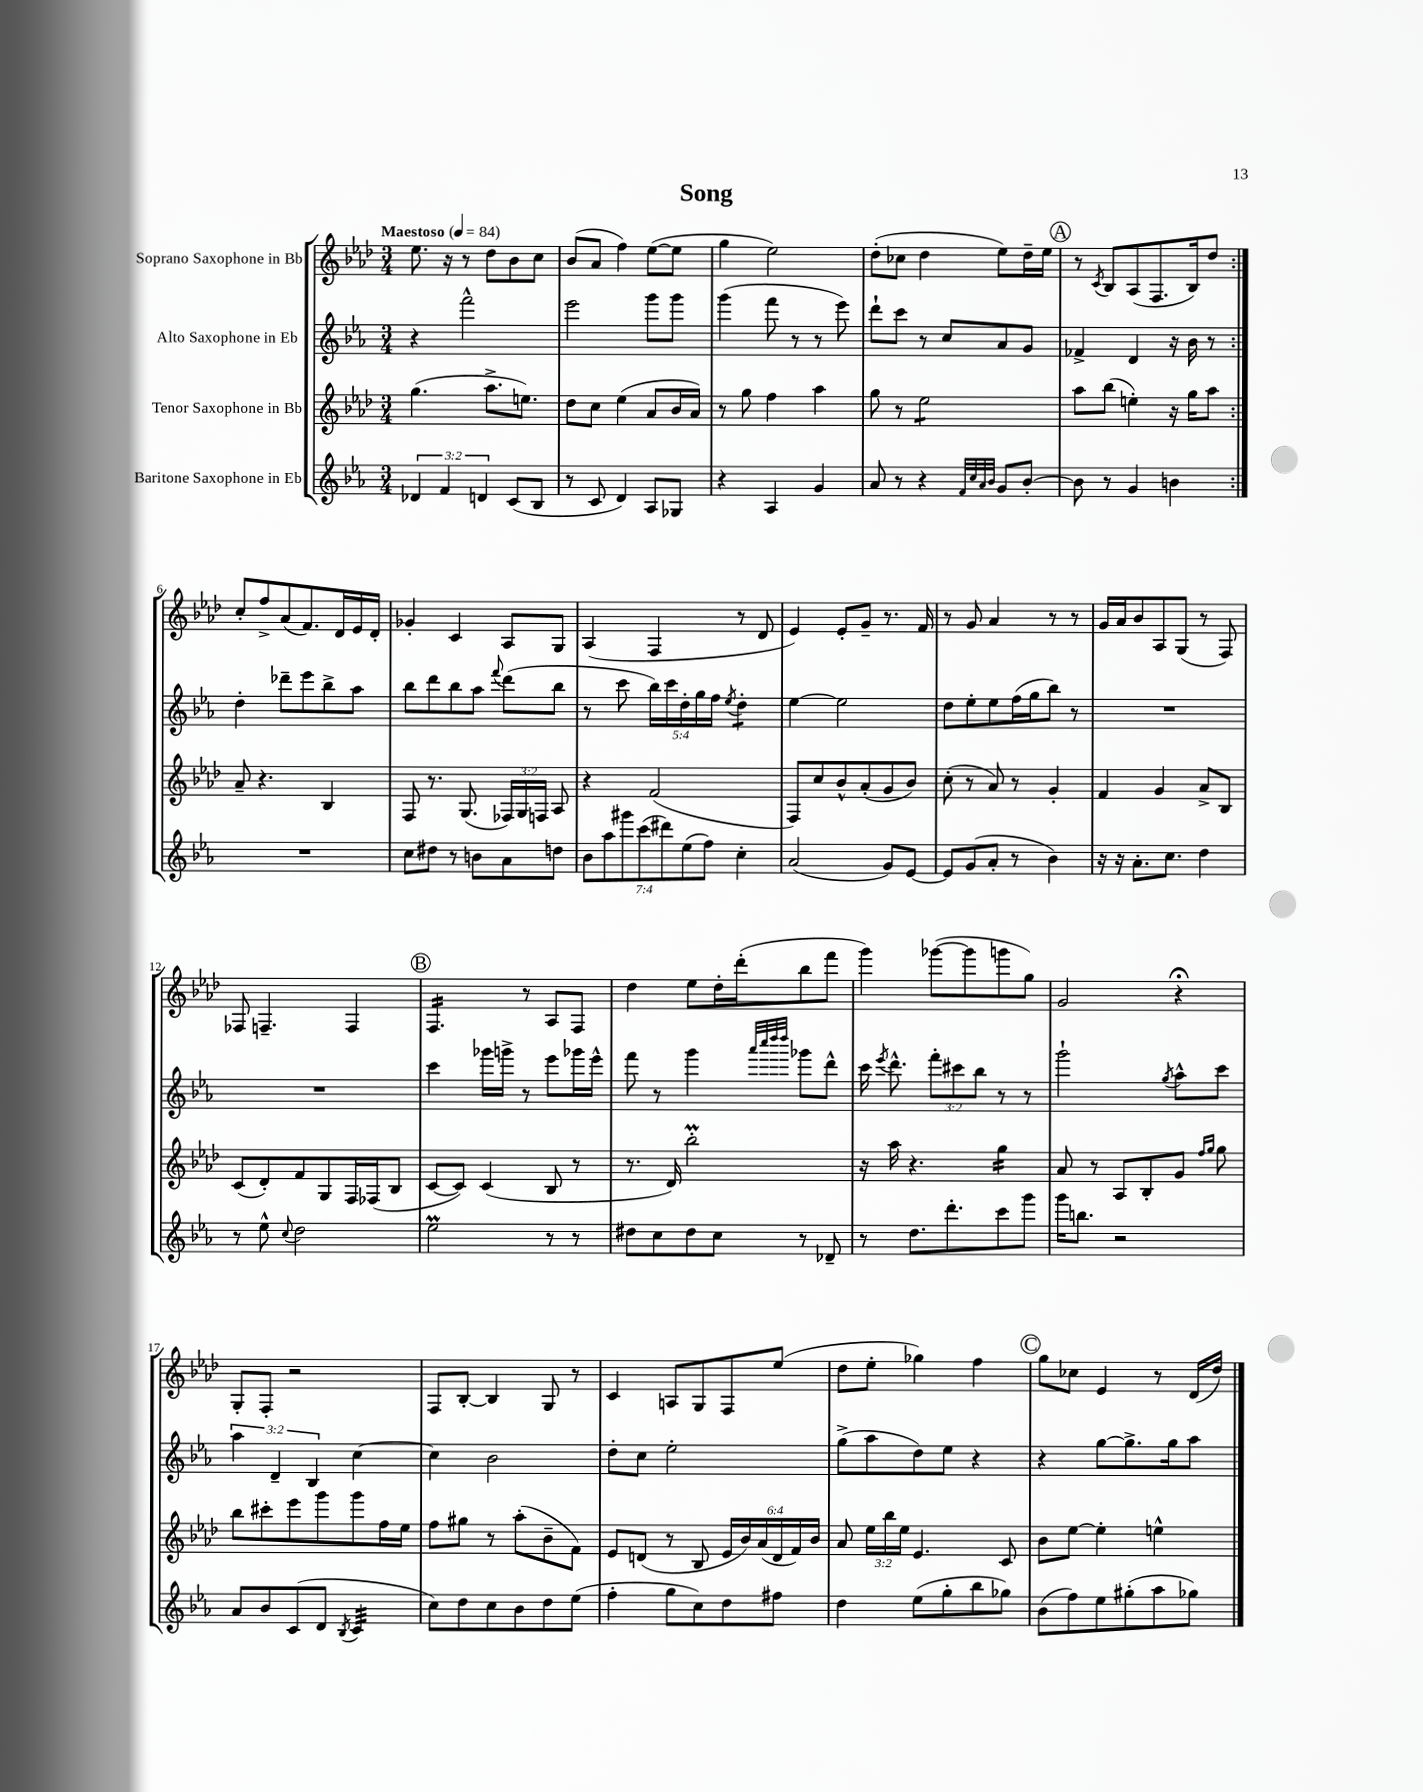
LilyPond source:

\header { title = "Song" }
<<
\new StaffGroup <<
\new Staff = "s0" \with { instrumentName = "Soprano Saxophone in Bb" } {
    \clef treble \key aes \major \numericTimeSignature \time 3/4 \tempo "Maestoso" 4 = 84
    \autoBeamOff \repeat volta 2 { ees''8. r16 r8 des''8[ bes'8 c''8] |
    bes'8[( aes'8] f''4) ees''8[~( ees''8] |
    g''4 ees''2) |
    des''8[-.( ces''8] des''4 ees''8[) des''16-- ees''16] |
    \mark \markup { \circle "A" } r8 \acciaccatura { c'8 } bes8[ aes8( f8. bes16) des''8] | }
    c''8[-. f''8-> aes'8( f'8.) des'16 ees'16 des'16]-. |
    ges'4-. c'4 aes8[ g8] |
    aes4( f4 r8 des'8 |
    ees'4) ees'8[-. g'8]-- r8. f'16 |
    r8 g'8 aes'4 r8 r8 |
    g'16[ aes'16 bes'8 aes8 g8]( r8 f8) |
    fes8 f4.-- f4 |
    \mark \markup { \circle "B" } f4.:16 r8 aes8[ f8] |
    des''4 ees''8[ des''16-. des'''16-.( bes''8 f'''8] |
    g'''4) ges'''8[~( ges'''8 g'''8 g''8]) |
    g'2 r4\fermata |
    g8[-. f8]-. r2 |
    f8[ bes8]~-. bes4 g8 r8 |
    c'4 a8[ g8 f8 ees''8]( |
    des''8[ ees''8]-. ges''4) f''4 |
    \mark \markup { \circle "C" } g''8[ ces''8] ees'4 r8 des'16[( des''16]) \bar "|." |
}
\new Staff = "s1" \with { instrumentName = "Alto Saxophone in Eb" } {
    \clef treble \key ees \major \numericTimeSignature \time 3/4 \override Staff.TupletNumber.text = #tuplet-number::calc-fraction-text
    \autoBeamOff \repeat volta 2 { r4 f'''2-^ |
    ees'''2 g'''8[ g'''8] |
    g'''4( f'''8 r8 r8 ees'''8) |
    d'''8[-! c'''8] r8 c''8[ aes'8 g'8] |
    \mark \markup { \circle "A" } fes'4-> d'4 r16 bes'16 r8 | }
    d''4-. des'''8[-- ees'''8 bes''8-> aes''8] |
    bes''8[ d'''8 bes''8 aes''8] \appoggiatura { f'''8 } d'''8[( bes''8] |
    r8 c'''8 \tuplet 5/4 { bes''16[) c'''16 d''16-. g''16 f''16] } \acciaccatura { ees''8 } d''4:8-. |
    ees''4~ ees''2 |
    d''8[ ees''8-. ees''8 f''16( g''16 bes''8]) r8 |
    R2. |
    R2. |
    \mark \markup { \circle "B" } c'''4 ges'''16[ g'''16]-> r8 ees'''8[ ges'''16 ees'''16]-^ |
    f'''8 r8 g'''4 \grace { aes'''32[ c''''32 d''''32 d''''32] } ges'''8[ d'''8]-^ |
    c'''16 \acciaccatura { ees'''8 } d'''8.-^ \tuplet 3/2 { f'''8[-. cis'''8 bes''8] } r8 r8 |
    g'''2-! \acciaccatura { g''8 } aes''8[-^ c'''8] |
    \tuplet 3/2 { aes''4 d'4-- bes4 } c''4~ |
    c''4 bes'2 |
    d''8[-. c''8] ees''2-. |
    g''8[->( aes''8 d''8) ees''8] r4 |
    \mark \markup { \circle "C" } r4 g''8[~ g''8.-> g''16 aes''8] \bar "|." |
}
\new Staff = "s2" \with { instrumentName = "Tenor Saxophone in Bb" } {
    \clef treble \key aes \major \numericTimeSignature \time 3/4 \override Staff.TupletNumber.text = #tuplet-number::calc-fraction-text
    \autoBeamOff \repeat volta 2 { g''4.( aes''8.[-> e''8.]) |
    des''8[ c''8] ees''4( aes'8[ bes'16 aes'16]) |
    r8 g''8 f''4 aes''4 |
    g''8 r8 ees''2:8 |
    \mark \markup { \circle "A" } aes''8[ bes''8]( e''4-.) r16 g''16[ aes''8] | }
    aes'8-- r4. bes4 |
    f8 r8. g8.( \tuplet 3/2 { fes16[) g16 f16] } aes8 |
    r4 f'2( |
    f8[) c''8 bes'8-^ aes'8-.( g'8 bes'8]) |
    c''8-.( r8 aes'8) r8 g'4-. |
    f'4 g'4 aes'8[-> bes8] |
    c'8[( des'8-.) f'8 g8 f16 fes16( bes8] |
    \mark \markup { \circle "B" } c'8[~ c'8]) c'4( bes8 r8 |
    r8. des'16) bes''2-.\prall |
    r16 aes''16 r4. g''4:16 |
    aes'8 r8 aes8[ bes8-. g'8] \grace { f''16[ g''16] } g''8 |
    bes''8[ cis'''8-. ees'''8 g'''8 g'''8 f''16 ees''16] |
    f''8[ gis''8] r8 aes''8[-.( bes'8-- f'8]) |
    ees'8[ d'8]( r8 bes8 \tuplet 6/4 { ees'16[ bes'16) aes'16( d'16 f'16) bes'16] } |
    aes'8 \tuplet 3/2 { ees''16[ bes''16 ees''16] } ees'4. c'8 |
    \mark \markup { \circle "C" } bes'8[ ees''8]~ ees''4-. e''4-^ \bar "|." |
}
\new Staff = "s3" \with { instrumentName = "Baritone Saxophone in Eb" } {
    \clef treble \key ees \major \numericTimeSignature \time 3/4 \override Staff.TupletNumber.text = #tuplet-number::calc-fraction-text
    \autoBeamOff \repeat volta 2 { \tuplet 3/2 { des'4 f'4 d'4 } c'8[( bes8] |
    r8 c'8 d'4) aes8[ ges8] |
    r4 aes4 g'4 |
    aes'8 r8 r4 \grace { f'32[ c''32 aes'32 bes'32] } g'8[ bes'8]~-. |
    \mark \markup { \circle "A" } bes'8 r8 g'4 b'4 | }
    R2. |
    c''8[ dis''8] r8 b'8[ aes'8 d''8] |
    \tuplet 7/4 { bes'8[ aes''8 gis'''8 c'''8( dis'''8) ees''8( f''8]) } c''4-. |
    aes'2( g'8[) ees'8]~ |
    ees'8[ g'8( aes'8]-. r8 bes'4) |
    r16 r16 aes'8.[-. c''8.] d''4 |
    r8 ees''8-^ \appoggiatura { c''8 } d''2 |
    \mark \markup { \circle "B" } ees''2\prall r8 r8 |
    dis''8[ c''8 dis''8 c''8] r8 des'8-- |
    r8 d''8.[ d'''8.-. c'''8 g'''8] |
    g'''16[ b''8.] r2 |
    aes'8[ bes'8 c'8( d'8] \acciaccatura { bes8 } c'4:32 |
    c''8[) d''8 c''8 bes'8 d''8 ees''8]( |
    f''4-. g''8[ c''8) d''8 fis''8] |
    d''4 ees''8[( g''8-. bes''8 ges''8]) |
    \mark \markup { \circle "C" } bes'8[( f''8) ees''8 gis''8-.( aes''8 ges''8]) \bar "|." |
}
>>
>>
